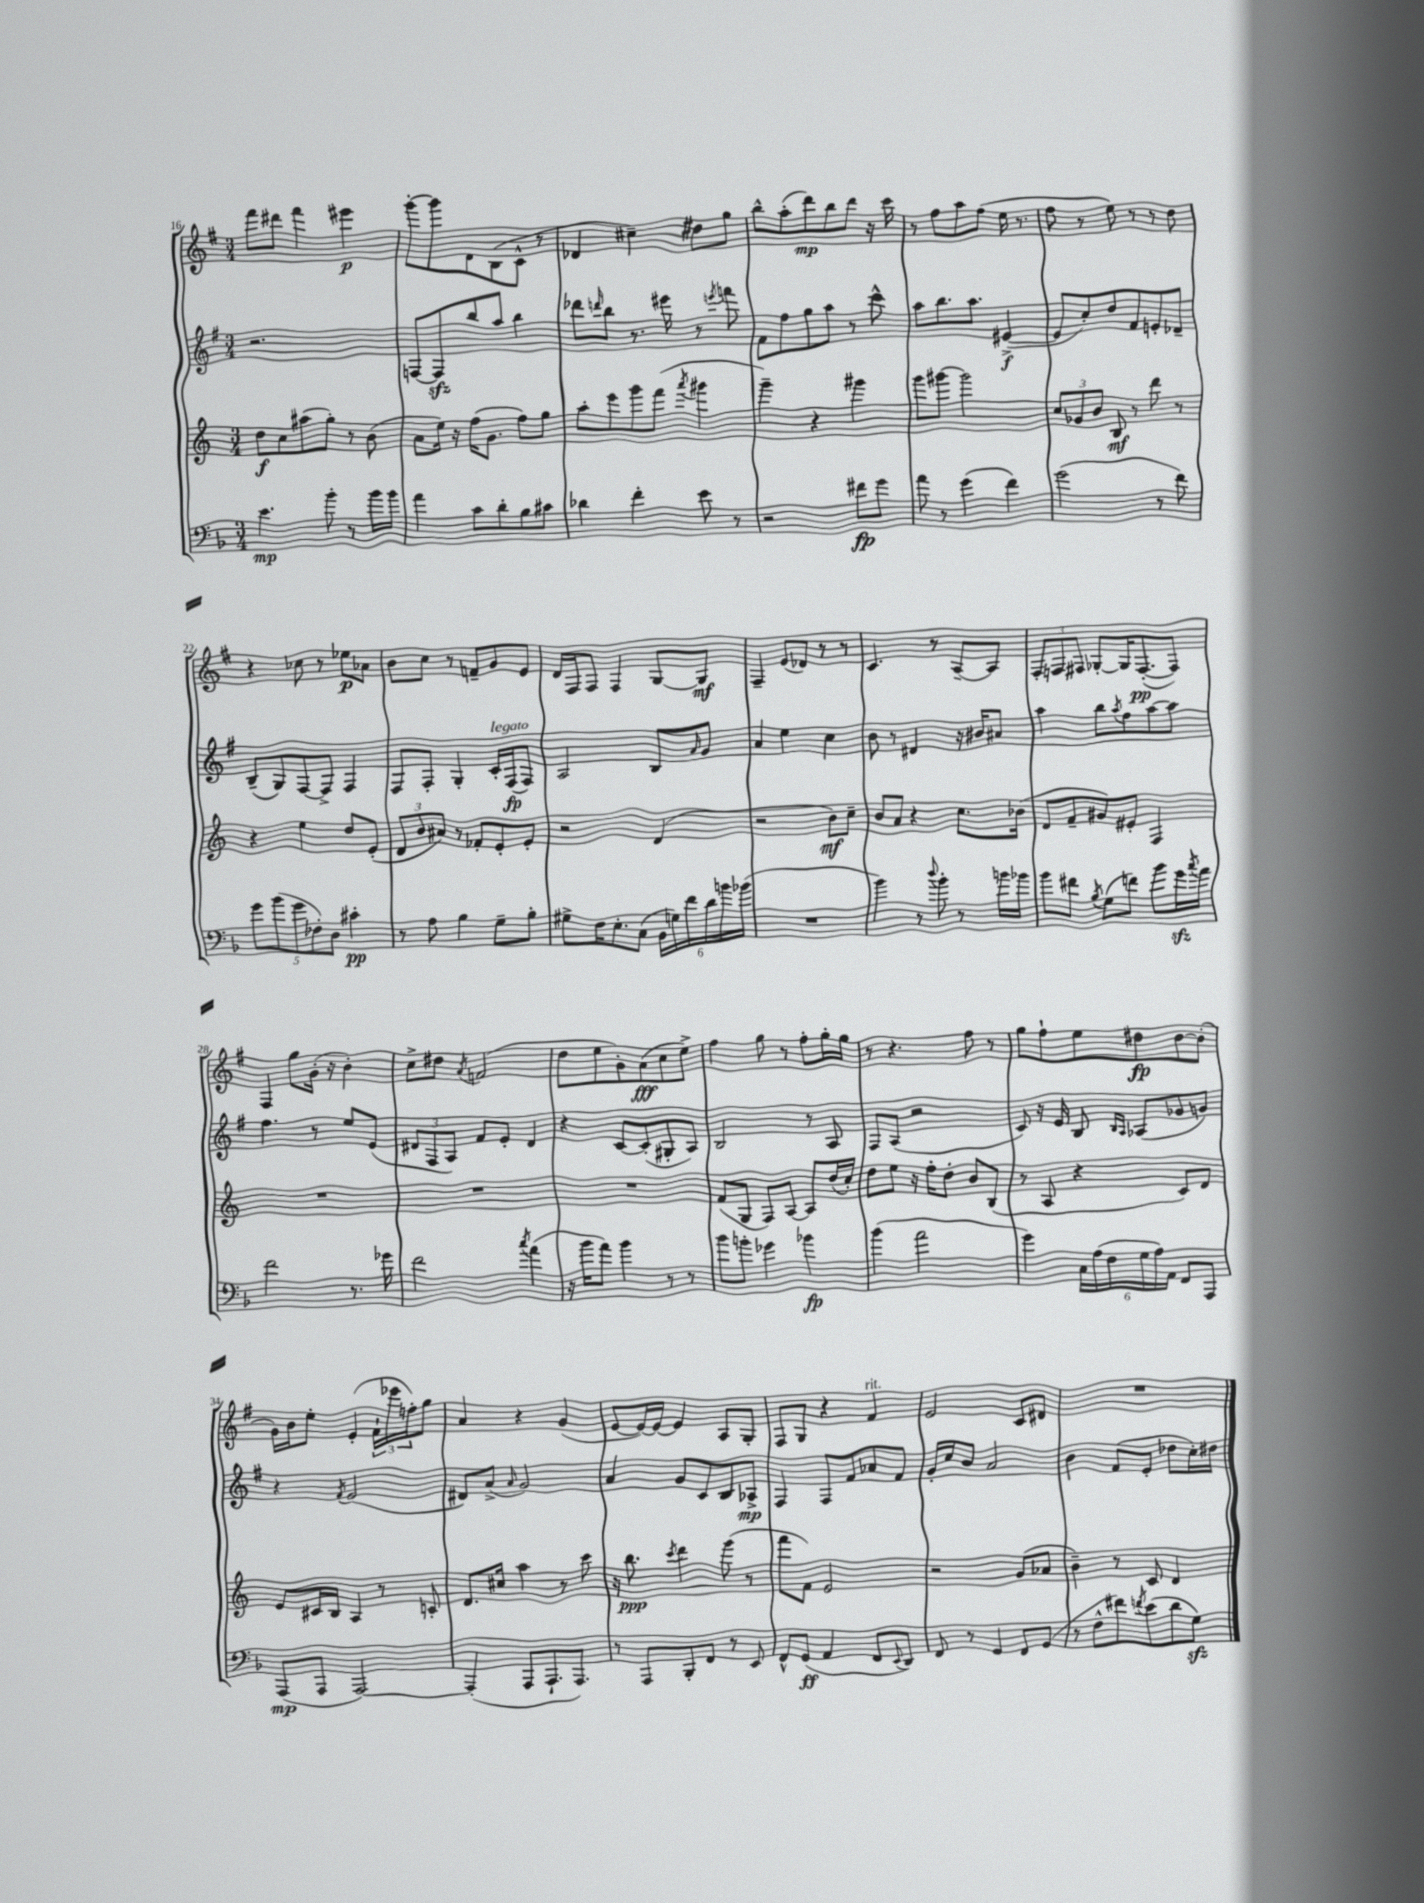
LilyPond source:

<<
\new StaffGroup <<
\new Staff = "s0" {
    \clef treble \key g \major \numericTimeSignature \time 3/4
    fis'''8 dis'''8 fis'''4 eis'''4\p |
    g'''8~-. g'''8 d'8 b8( c'8-^ r8 |
    des'4 cis''4--) dis''8 g''8 |
    b''8-^ a''8-.( d'''8\mp) b''8 d'''8 r16 c'''16 |
    r8 fis''8 a''8 fis''8( e''16 r8. |
    fis''8 r8 e''8) r8 r8 d''8 |
    r4 ces''8 r8 ees''8\p aes'8 |
    b'8 c''8 r8 f'8-- g'8 e'8 |
    d'16 fis16 fis8 fis4 g8~ g8\mf |
    fis4-- e'8( des'8) r8 r8 |
    c'4. r8 a8~-- a8 |
    \tuplet 3/2 { fis8-. f8 fis8 } ges8~-. ges16 fis8.~-.\pp( fis8) |
    fis4 g''8 g'16-.( r16 b'4-.) |
    c''8-> dis''8 \acciaccatura { a'8 } f'2( |
    d''8 e''8 g'8-.) a'8\fff( c''8 e''8->) |
    fis''4 g''8 r8 fis''8-. g''16-. g''16 |
    r8 r4. fis''8 r8 |
    g''8 fis''8-! e''8 dis''8\fp b'8~ b'8-.( |
    g'16) b'16 e''8-. e'4-.( \tuplet 3/2 { fis'16-! ees'''16 f''16-.) } g''8 |
    a'4 r4 g'4( |
    e'8~ e'16~) e'16~ e'4 a8 g8-. |
    fis8 g8 r4 fis'4^\markup { \italic "rit." } |
    e'2 c'8 dis'8 |
    R2. \bar "|." |
}
\new Staff = "s1" {
    \clef treble \key g \major \numericTimeSignature \time 3/4
    r2. |
    f8~ f8\sfz b''8 a''8 b''4 |
    des'''8 \grace { d'''16 } b''8 r8. eis'''16 r8 \acciaccatura { e'''8 } f'''8 |
    fis'8 fis''8 g''8 a''8 r8 c'''8-^ |
    a''8 b''8. a''8. eis'4~->\f( |
    eis'8 c''8-.) d''8 fis'8 e'8-. des'8-- |
    b8--( g8) fis8~ fis8-> fis4 |
    fis8 fis8-. g4-. c'16-.^\markup { \italic "legato" } fis16\fp( fis8) |
    a2 b8 \grace { a'16 } g'8 |
    a'4 e''4 c''4 |
    b'8 r8 dis'4 r16 bis'16 ais'8 |
    a''4 b''8 \acciaccatura { a''8 } fis''8 a''8~ a''8 |
    fis''4. r8 e''8 e'8( |
    \tuplet 3/2 { dis'8 fis8 a8) } fis'8 e'8-. dis'4 |
    r4 c'8~ c'8-.( gis8-. a8) |
    b2 r8 a8 |
    fis8 a8( r2 |
    c'8) r16 e'16 b8 \grace { b16 a16 } aes8( ges'8 g'8) |
    r4 \acciaccatura { fis'8 } e'2( |
    dis'8) a'8->( \grace { a'16 } g'2) |
    a'4 g'8 c'8 b8 aes8->\mp |
    fis4 fis8 fis'8 aes'8 fis'8 |
    g'16-. c''16 b'8 a'2 |
    b'4 fis'8( e'8-. des''8 c''16-.) dis''16 \bar "|." |
}
\new Staff = "s2" {
    \clef treble \key c \major \numericTimeSignature \time 3/4
    d''8\f c''8 ais''8( g''8-.) r8 b'8( |
    a'8 e''16) r16 f''16( g'8. f''8) g''8 |
    a''8-. e'''8 g'''8 f'''8( \acciaccatura { a'''8 } gis'''4 |
    g'''4--) r4 gis'''4 |
    g'''8 gis'''8~ gis'''2 |
    \tuplet 3/2 { c''8 ges'8 b'8 } b8\mf r8 d'''8 r8 |
    r4 e''4 d''8 e'8-.( |
    \tuplet 3/2 { d'8 b'8 ais'8) } r8 fes'8-. e'8-. e'8-. |
    r2 d'4( |
    r2 b'8\mf) c''8-- |
    b'8 a'8 r4 c''8. bes'16( |
    d'8 f'8-- gis'8) eis'8-. f4 |
    R2. |
    R2. |
    R2. |
    f'8( g8 f8) a8~ a8 d''16( c''16-.) |
    d''8 e''8 r16 f''16-. d''8-. b'8 b8( |
    r8 a8 r4 c'8) d'8 |
    e'8 cis'16 b16 a4 r8 c'8-. |
    d'8. cis''16 a''4 r8 c'''8 |
    r16 b''8.\ppp \acciaccatura { c'''8 } d'''4 g'''8( r8 |
    f'''8 f'8) e'2 |
    r2 g'8( aes'8 |
    b'4--) r8 c'8 d'4 \bar "|." |
}
\new Staff = "s3" {
    \clef bass \key f \major \numericTimeSignature \time 3/4
    e'4.\mp bes'8-. r8 bes'16 bes'16 |
    a'4 c'8 d'8-. bes8 cis'8 |
    des'4 f'4-. e'8 r8 |
    r2 fis'8\fp g'8 |
    a'8 r8 g'4( f'4) |
    g'2( r8 f'8) |
    \tuplet 5/4 { g'8 bes'8( g'8 fes8-.) d8 } cis'4-.\pp |
    r8 a8 bes4 g8-- bes8-. |
    gis8-> f16 e8.-. c8( \tuplet 6/4 { bes,16 g16) f'16 d'16 b'16 bes'16( } |
    R2. |
    bes'4) r8 \appoggiatura { d''8 } bes'8-. r8 b'16 bes'16 |
    bes'8 fis'8 \acciaccatura { bes8 } g8( f'8) bes'8 g'16\sfz \acciaccatura { c''8 } a'16 |
    f'2 r8. ges'16 |
    f'2 \acciaccatura { c''8 } a'4( |
    r16 bes'16 a'8) bes'4 r8 r8 |
    bes'8 b'8-. ges'4 bes'4\fp |
    bes'4( a'2 |
    g'4) \tuplet 6/4 { c16 a16( f16 g16 a16) a,16 } f,8 a,,8 |
    a,,8\mp( a,,8 a,,2~) |
    a,,4-.( a,,8 a,,8.-! a,,8.) |
    r8 a,,8 bes,,8-. f,8 r8 e,8 |
    f,8-^ g,8\ff( a,4 f,8 \appoggiatura { e,8 } d,8) |
    f,8 r8 g,4 f,8 g,8( |
    r8 f8-^ fis'8) \acciaccatura { f'8 } e'8( d'8 g8\sfz) \bar "|." |
}
>>
>>
\layout { \context { \Score currentBarNumber = #16 } }
